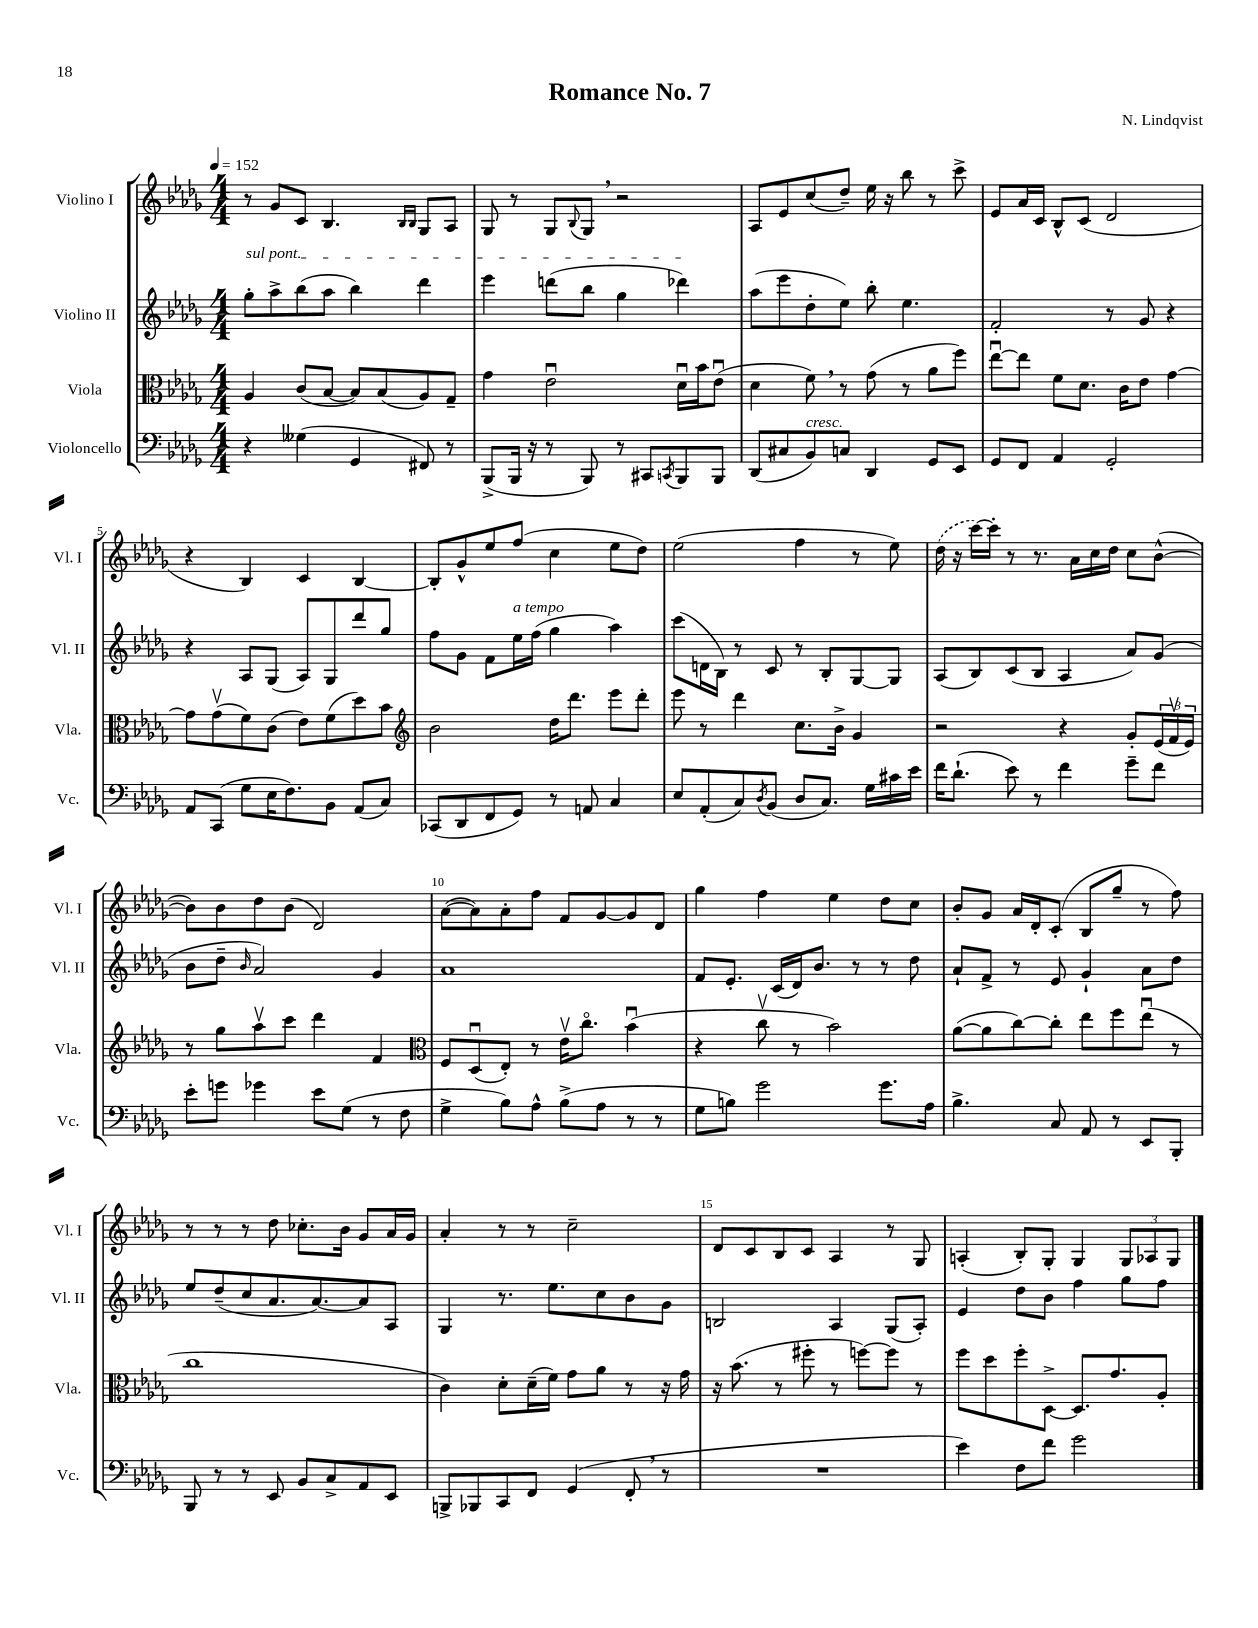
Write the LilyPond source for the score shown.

\header { title = "Romance No. 7" composer = "N. Lindqvist" }
<<
\new StaffGroup <<
\new Staff = "s0" \with { instrumentName = "Violino I" shortInstrumentName = "Vl. I" } {
    \clef treble \key des \major \numericTimeSignature \time 4/4 \tempo 4 = 152
    r8 ges'8 c'8 bes4. \grace { bes16 bes16 } ges8 aes8 |
    ges8 r8 ges8 \appoggiatura { bes8 } ges8 \breathe r2 |
    aes8 ees'8 c''8( des''8--) ees''16 r16 bes''8 r8 c'''8-> |
    ees'8 aes'16 c'16 bes8-^ c'8( des'2 |
    r4 bes4) c'4 bes4~ |
    bes8-. ges'8-^ ees''8 f''8( c''4 ees''8 des''8) |
    ees''2( f''4 r8 ees''8) |
    \once \slurDashed des''16( r16 c'''16~) c'''16-. r8 r8. aes'16 c''16 des''16 c''8 bes'8~-^( |
    bes'8) bes'8 des''8 bes'8( des'2) |
    aes'8~( aes'8) aes'8-. f''8 f'8 ges'8~ ges'8 des'8 |
    ges''4 f''4 ees''4 des''8 c''8 |
    bes'8-. ges'8 aes'16 des'16-. c'8-.( bes8 ges''8-- r8 f''8) |
    r8 r8 r8 des''8 ces''8.-. bes'16 ges'8 aes'16 ges'16 |
    aes'4-. r8 r8 c''2-- |
    des'8 c'8 bes8 c'8 aes4 r8 ges8 |
    a4-.( bes8-.) ges8-. ges4 \tuplet 3/2 { ges8 aes8 ges8 } \bar "|." |
}
\new Staff = "s1" \with { instrumentName = "Violino II" shortInstrumentName = "Vl. II" } {
    \clef treble \key des \major \numericTimeSignature \time 4/4
    \once \override TextSpanner.bound-details.left.text = \markup { \italic "sul pont." } ges''8-.\startTextSpan aes''8-> bes''8( aes''8 bes''4) des'''4 |
    ees'''4 d'''8( bes''8 ges''4 des'''4\stopTextSpan) |
    aes''8( ees'''8 des''8-. ees''8) bes''8-. ees''4. |
    f'2-. r8 ges'8 r4 |
    r4 aes8 ges8( aes8) ges8 des'''8 ges''8 |
    f''8 ges'8 f'8 ees''16^\markup { \italic "a tempo" } f''16( ges''4 aes''4) |
    c'''8( d'16 bes16) r8 c'8 r8 bes8-. ges8~ ges8 |
    aes8( bes8) c'8( bes8 aes4 aes'8) ges'8( |
    bes'8 des''8-- \grace { bes'16 } aes'2) ges'4 |
    aes'1 |
    f'8 ees'8.-. c'16( des'16) bes'8. r8 r8 des''8 |
    aes'8-! f'8-> r8 ees'8 ges'4-! aes'8 des''8 |
    ees''8 des''8--( c''8 aes'8. aes'8.~) aes'8 aes8 |
    ges4 r8. ees''8. c''8 bes'8 ges'8 |
    b2 aes4 ges8( aes8-.) |
    ees'4 des''8 bes'8 f''4 ges''8 f''8 \bar "|." |
}
\new Staff = "s2" \with { instrumentName = "Viola" shortInstrumentName = "Vla." } {
    \clef alto \key des \major \numericTimeSignature \time 4/4
    aes4 c'8( bes8~ bes8) bes8( aes8) ges8-- |
    ges'4 ees'2\downbow des'16\downbow bes'16 ees'8\downbow( |
    des'4 f'8) \breathe r8 ges'8( r8 aes'8 f''8) |
    ees''8~\downbow ees''8 f'8 des'8. c'16 ees'8 ges'4~ |
    ges'8 ges'8\upbow( f'8) c'8( ees'8) f'8( des''8) bes'8 |
    \clef treble bes'2 des''16 des'''8. ees'''8 des'''8-. |
    ees'''8 r8 des'''4 c''8. bes'16-> ges'4 |
    r2 r4 ges'8-. \tuplet 3/2 { ees'16( f'16\upbow ees'16) } |
    r8 ges''8 aes''8\upbow c'''8 des'''4 f'4 |
    \clef alto f8 des8\downbow( ees8-.) r8 ees'16\upbow c''8.\flageolet bes'4\downbow( |
    r4 c''8\upbow r8 bes'2) |
    aes'8~( aes'8 c''8~) c''8-. ees''8 f''8 ees''8\downbow( r8 |
    c''1 |
    c'4) des'8-. des'16--( f'16) ges'8 aes'8 r8 r16 ges'16 |
    r16 bes'8.( r8 fis''8-. r8 f''8~) f''8 r8 |
    f''8 des''8 f''8-. des8~-> des8. ges'8. aes8-. \bar "|." |
}
\new Staff = "s3" \with { instrumentName = "Violoncello" shortInstrumentName = "Vc." } {
    \clef bass \key des \major \numericTimeSignature \time 4/4
    r4 geses4( ges,4 fis,8) r8 |
    bes,,8->( bes,,16 r16 r8 bes,,8) r8 cis,8 \acciaccatura { c,8 } bes,,8 bes,,8 |
    des,8( cis8 bes,8^\markup { \italic "cresc." }) c8 des,4 ges,8 ees,8 |
    ges,8 f,8 aes,4 ges,2-. |
    aes,8 c,8( ges8 ees16 f8.) bes,8 aes,8( c8) |
    ces,8( des,8 f,8 ges,8) r8 a,8 c4 |
    ees8 aes,8-.( c8) \acciaccatura { des8 } bes,8( des8 c8.) ges16 cis'16 ees'16 |
    f'16 des'8.-!( ees'8) r8 f'4 ges'8-- f'8 |
    ees'8-. g'8 ges'4 ees'8 ges8( r8 f8 |
    ges4-> bes8) aes8-^ bes8->( aes8 r8 r8 |
    ges8 b8) ges'2 ges'8. aes16 |
    bes4.-> c8 aes,8 r8 ees,8 bes,,8-. |
    bes,,8 r8 r8 ees,8 bes,8 c8-> aes,8 ees,8 |
    b,,8-> bes,,8 c,8 f,8 ges,4( f,8-. \breathe r8 |
    R1 |
    ees'4) f8 f'8 ges'2 \bar "|." |
}
>>
>>
\layout { \context { \Score \override BarNumber.break-visibility = ##(#f #t #t) barNumberVisibility = #(every-nth-bar-number-visible 5) } }
